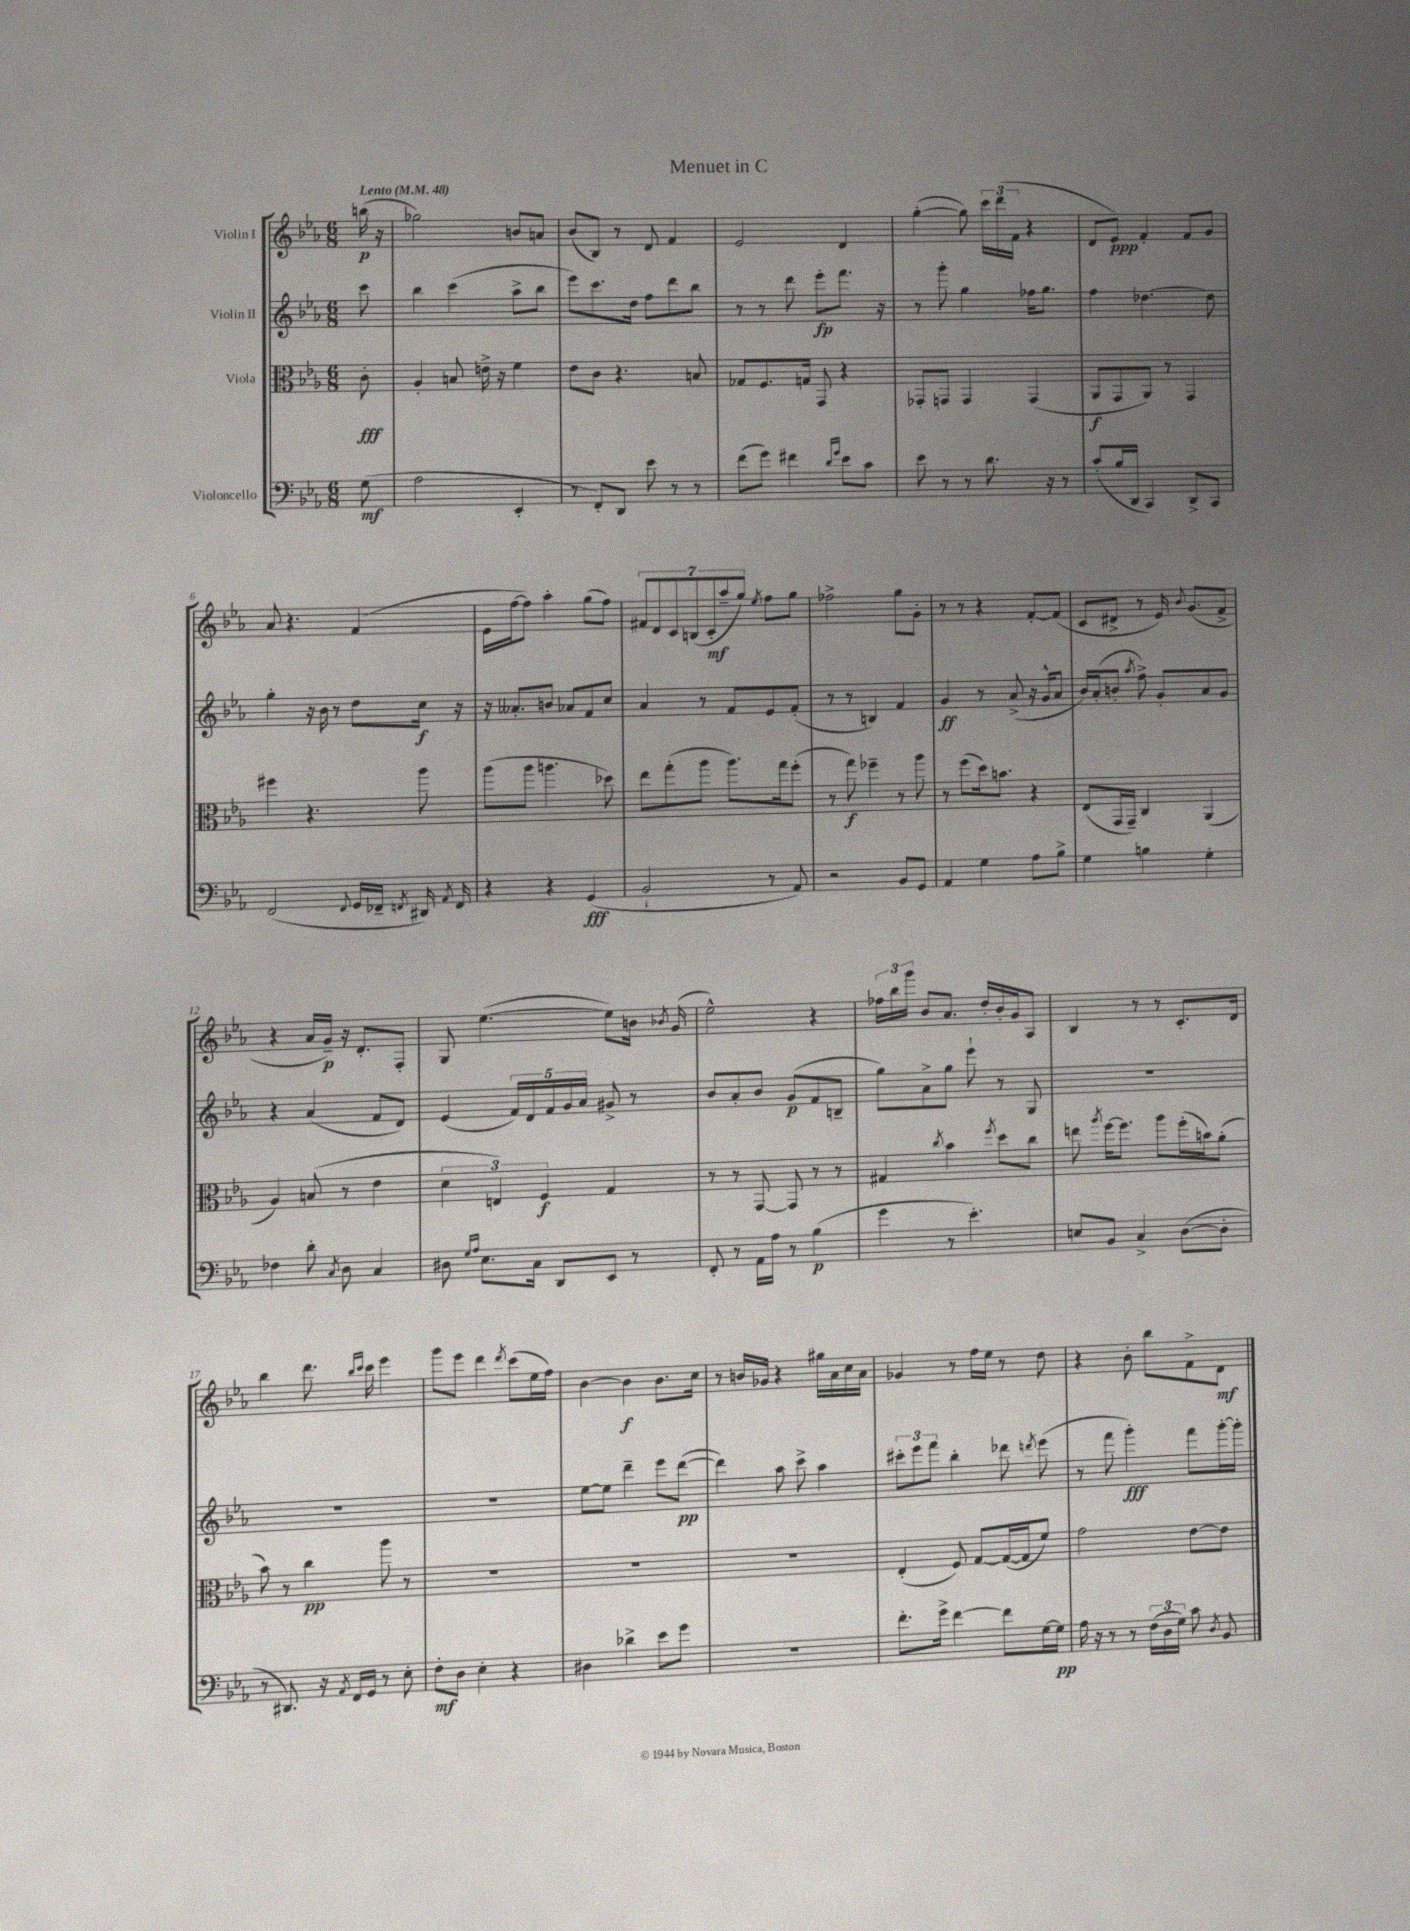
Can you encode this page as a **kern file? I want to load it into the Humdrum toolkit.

**kern	**kern	**kern	**kern
*staff4	*staff3	*staff2	*staff1
*clefF4	*clefC3	*clefG2	*clefG2
*k[b-e-a-]	*k[b-e-a-]	*k[b-e-a-]	*k[b-e-a-]
*M6/8	*M6/8	*M6/8	*M6/8
*MM48	*MM48	*MM48	*MM48
(8G	8c'	8ccc	(16bb
.	.	.	16r
=	=	=	=
2A-	4A-'	4bb-	2gg-)
.	8B	(4ccc	.
.	16e^	.	.
.	16r	.	.
4EE-'	4f	8aa-^	8b
.	.	8bb-	8a
=	=	=	=
8r	8e-	8eee-)	(8b-
8FF')	8c	8.ccc	8B-)
8DD	4.r	.	8r
.	.	16dd	.
8e-	.	8ff	8d
8r	.	8ddd	4f
8r	8B	8bb-	.
=	=	=	=
(8f	8G-	8r	2e-
8g)	8.F	8r	.
4f#	.	8ddd	.
.	16G	.	.
.	8GG	8eee-'	.
16qqd	.	.	.
16qqg	.	.	.
8e-	4r	8.fff	4d
8c	.	.	.
.	.	16r	.
=	=	=	=
8e-	8GG-'	8r	([4gg'
8r	8GG	8ggg'	.
8r	4GG	4gg	8gg])
8.d	.	.	24ccc
.	.	.	(24ddd
.	.	.	24f
.	(4GG	16ff-	4r
16r	.	8.gg	.
8r	.	.	.
=	=	=	=
(8c'	8AA-	4ff	8d
16B-	8GG	.	8e-)
16DD	.	.	.
4CC)	8AA-)	[4.dd-	4f'
.	8r	.	.
8DD^	4GG	.	8f
8CC	.	8dd-]	8g
=	=	=	=
(2FF	4ff#	4gg'	8a-
.	.	.	4.r
.	4.r	16r	.
.	.	16b-	.
.	.	8r	.
8qqFF	.	.	.
16GG	.	8dd	(4f
16FF-~	.	.	.
8qFF	.	.	.
16DD#)	8aa-	16cc	.
8qAA-	.	.	.
16FF	.	16r	.
=	=	=	=
4r	(8aa-	16r	16e-
.	.	8.a--'	[16ff
.	8aa-	.	8ff])
4r	4.aa	8b	4aa-'
.	.	8a-	.
(4GG	.	8f	(8gg
.	8dd-)	8cc	8ff)
=	=	=	=
2BB-`	8ee-	4a-	14f#
.	.	.	14d
.	(8gg'	.	.
.	.	.	14c
.	.	.	(14B
.	8aa-	8r	.
.	.	.	14c'
.	.	.	14aa-~
.	8.aa-)	8f	.
.	.	.	14gg)
.	.	.	8qee-
8r	.	8e-	8ff
.	16gg	.	.
8AA-)	(8ff'	(8f'	8gg
=	=	=	=
2r	8r	8r	2ff-^
.	8gg)	8r	.
.	4ff-~	4B)	.
8BB-	8r	4f	8gg
8GG	8aa-	.	8g'
=	=	=	=
4AA-	8r	4g	8r
.	(8ff	.	8r
4G	16dd)	8r	4r
.	8.b	.	.
.	.	(8a-^	.
8A-	4r	16r	[8f'
.	.	16g^^	.
8B-^	.	8a-	(8f]
=	=	=	=
4G	(8E-	16b-)	8c
.	.	(16a-'	.
.	16GG	8b'	8d#^
.	16GG~)	.	.
.	.	8qaa-	.
4B	4C	8ff^)	8r
.	.	8g'	16e-)
.	.	.	8qqb-
.	.	.	(8.g
4G'	(4AA-	8a-	.
.	.	8g	8f^
=	=	=	=
4F-	4A-)	4r	4r
8d'	(8B	(4a-	16a-
.	.	.	16g~)
8qC	.	.	.
8D	8r	.	16r
.	.	.	8.d'
4C	4e-	8f	.
.	.	8d)	8F'
=	=	=	=
8D#	6d	(4e-	8G
16qqG	.	.	.
16qqA-	.	.	.
8.E-	.	.	([4.ee-
.	6E)	.	.
.	.	20f)	.
.	.	20d	.
16C	.	.	.
.	6F	.	.
.	.	20f	.
8DD	.	.	.
.	.	20g	.
.	.	20a-	.
8EE-	4G	8g#^	8ee-])
8r	.	8r	16b
.	.	.	8qb-
.	.	.	(16g
=	=	=	=
8FF'	8r	8b-	2ee-^^)
8r	8r	8a-'	.
16AA-	[8GG	8b-	.
16A-	.	.	.
8r	8GG]	(8g	.
(4B-	8r	8f	4r
.	8r	8B~	.
=	=	=	=
4g	4G#	8gg)	24ff-
.	.	.	24bb-
.	.	.	24ggg
.	.	8a-^	8b-
.	8qcc	.	.
8r	4b-	8gg	8.a-
4.e-')	.	8eee-`	.
.	.	.	16dd'
.	8qff	.	.
.	8dd	8r	16b-'
.	.	.	16g
.	8cc	8G	8A-
=	=	=	=
8E	8ee	2.r	4B-
.	8qaa-	.	.
8BB-	[16ff	.	.
.	8.ff]	.	.
4C^	.	.	8r
.	8aa-	.	8r
([8D	(16ff'	.	8.c'
.	16b)	.	.
8D']	(8a-'	.	.
.	.	.	16d
=	=	=	=
8r	8b-)	2.r	4bb-
8.DD#)	8r	.	.
.	4cc	.	8.ddd
16r	.	.	.
8qAA-	.	.	.
16FF	.	.	.
.	.	.	16qqbb-
.	.	.	16qqccc
16GG	.	.	16ccc
8r	8aa-	.	4eee-
8E-'	8r	.	.
=	=	=	=
8F'	2.r	2.r	8ggg
8D	.	.	8eee-
4E-'	.	.	4ddd
.	.	.	8qddd
4r	.	.	(8ccc
.	.	.	16ee-
.	.	.	16ff)
=	=	=	=
4D#	2.r	[8ee-	[4b-
.	.	8ee-]	.
4d-^	.	4ddd~	4b-]
8e-	.	8eee-	8.b-
8g	.	([8ddd	.
.	.	.	16cc
=	=	=	=
2.r	2.r	4ddd])	8r
.	.	.	16b
.	.	.	16g-
.	.	8aa-	4r
.	.	8ccc^	.
.	.	4aa-	16gg#
.	.	.	16a-
.	.	.	16cc
.	.	.	16a-
=	=	=	=
8.f'	(4E-'	12ccc#'	4g-
.	.	12eee-	.
.	.	12fff	.
16g^	.	.	.
[4f	8F)	4bb-'	8r
.	[8G	.	16ff
.	.	.	16ee-
8f]	(16G_	8ddd-	8r
.	16G]	.	.
.	.	8qddd	.
[16G	8f)	(8eee-	8dd
16G]	.	.	.
=	=	=	=
16A-	2g	8r	4r
16r	.	.	.
8r	.	8fff	.
8r	.	4ggg')	8b-'
(24F	.	.	8bb-
24D	.	.	.
24G)	.	.	.
8c	[8e-	8fff	8f^
8qD	.	.	.
8BB-	8e-]	[16ggg'	8d
.	.	16ggg']	.
==	==	==	==
*-	*-	*-	*-
